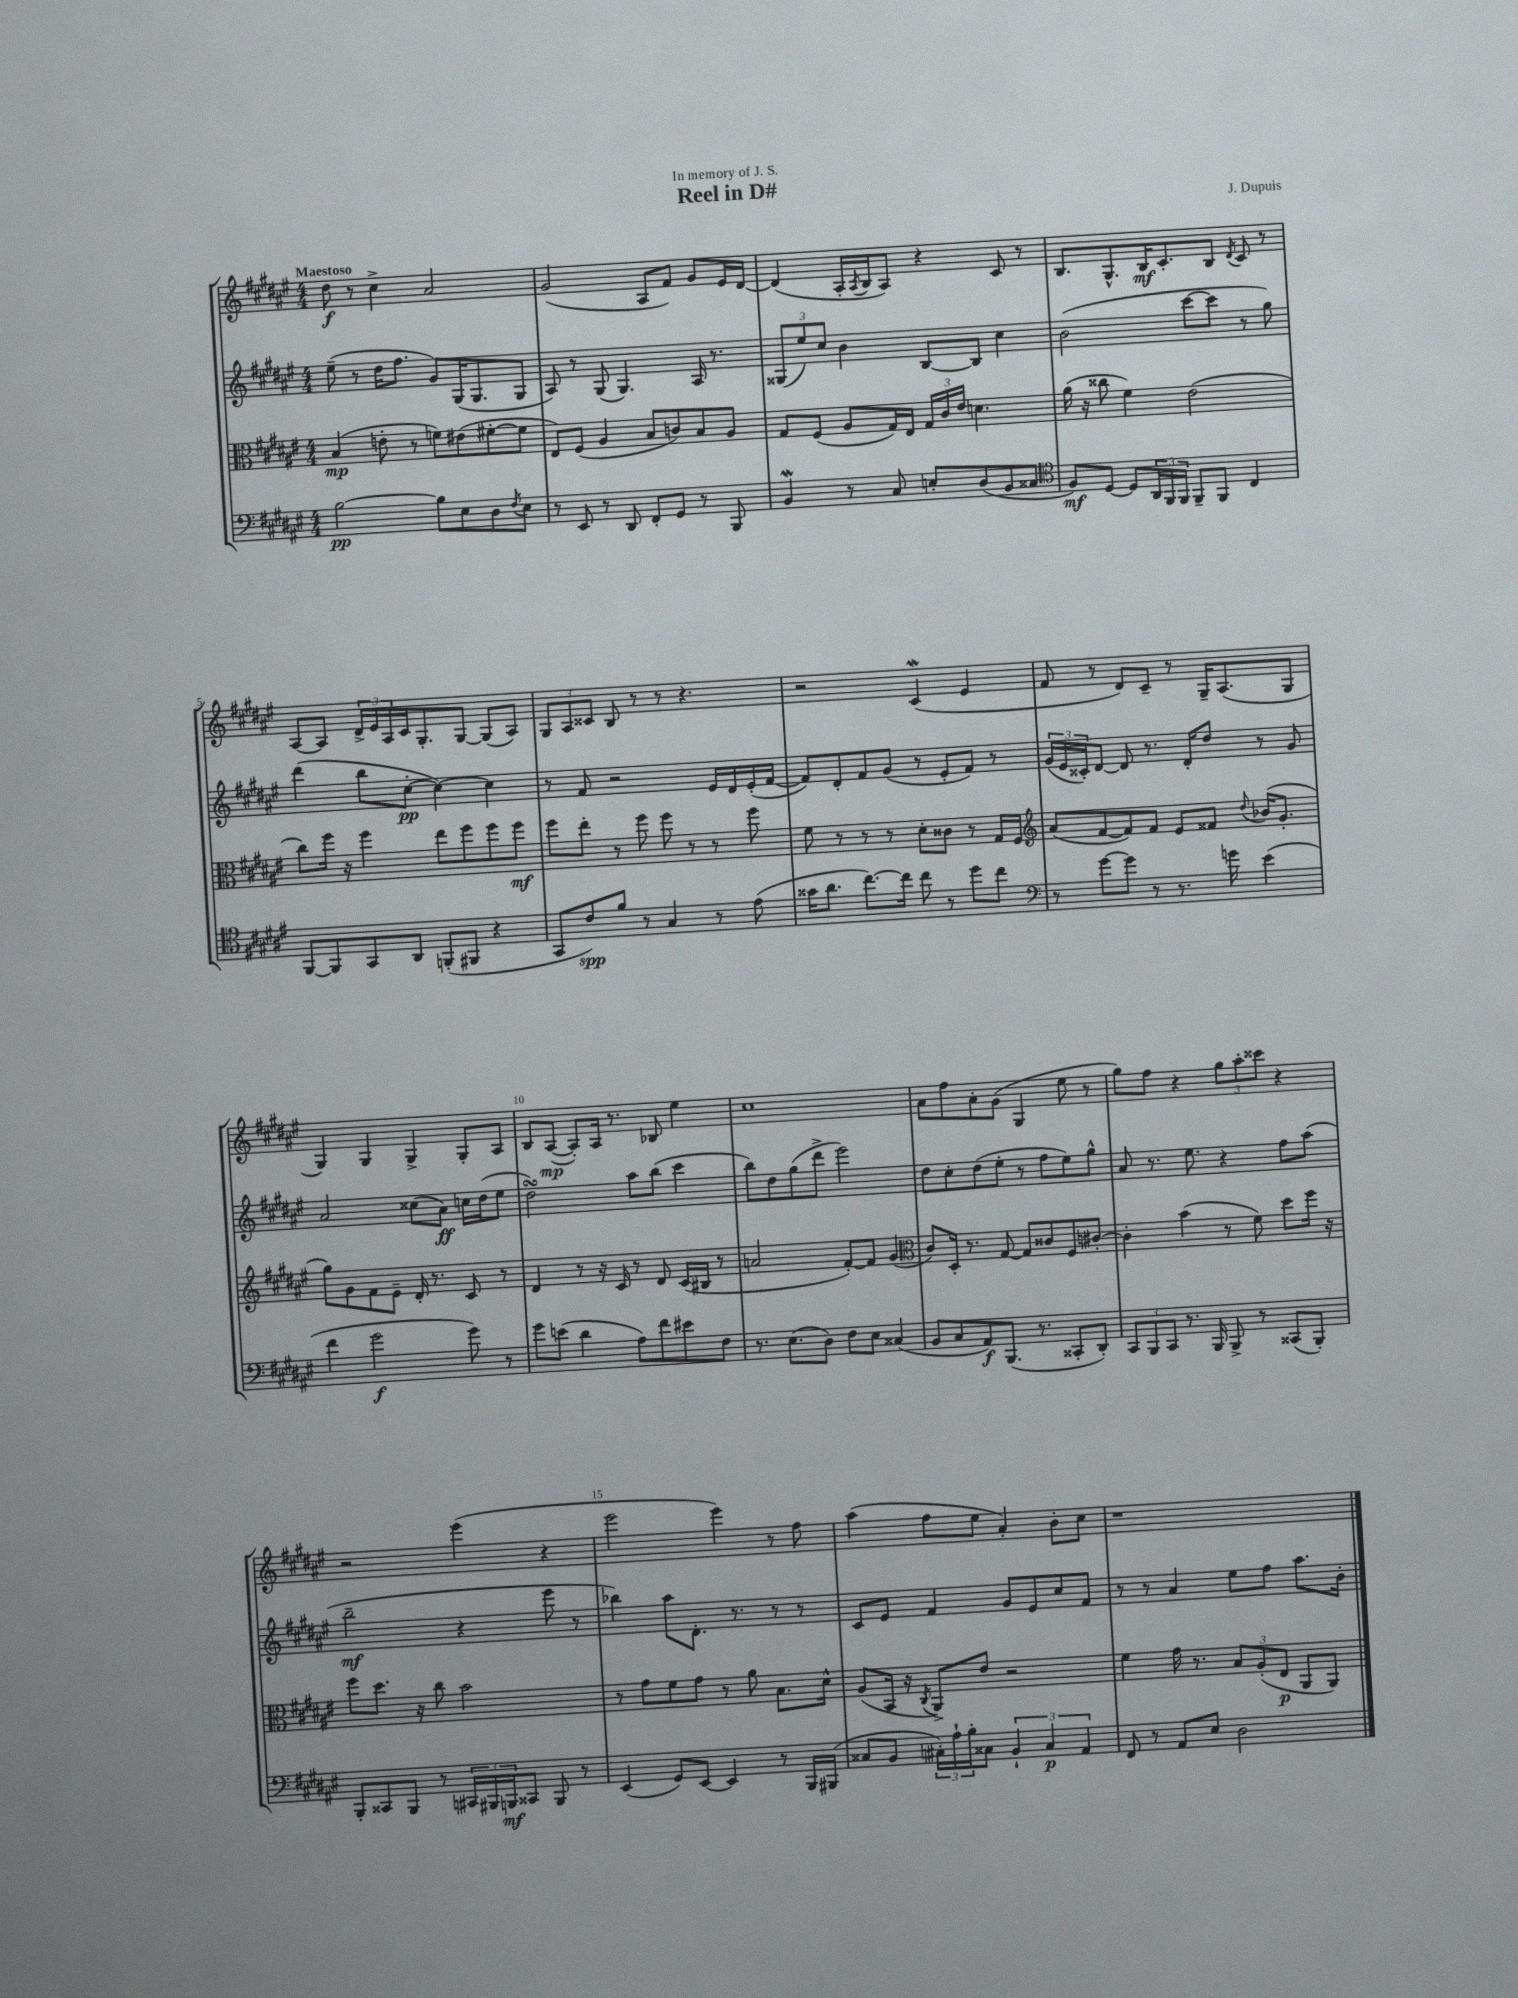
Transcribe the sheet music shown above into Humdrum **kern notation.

**kern	**kern	**kern	**kern
*staff4	*staff3	*staff2	*staff1
*clefF4	*clefC3	*clefG2	*clefG2
*k[f#c#g#d#a#e#]	*k[f#c#g#d#a#e#]	*k[f#c#g#d#a#e#]	*k[f#c#g#d#a#e#]
*M4/4	*M4/4	*M4/4	*M4/4
[2B	(4B	(8ee#~	8dd#
.	.	8r	8r
.	8e'	16dd#	4cc#^
.	.	8.ff#	.
.	8r	.	.
8B]	8f)	8g#)	2a#
8E#	(8e#	(16G#	.
.	.	8.G#	.
8D#	[8f#'	.	.
8qF#	.	.	.
8E#	8f#]	8G#	.
=	=	=	=
8r	8E#)	8A#)	(2g#
8EE#	(8F#	8r	.
8r	4A#	(8G#	.
8DD#	.	4.G#)	.
8FF#'	8B	.	8A#
8GG#	8c)	.	8f#)
8r	8B	16A#	8g#
.	.	8.r	.
8BBB	8A#	.	16e#
.	.	.	[16d#
=	=	=	=
4BB	8G#	(12G##	(4d#]
.	.	12ee#)	.
.	(8F#	.	.
.	.	12cc#	.
8r	8A#	4b	16A#'
.	.	.	8qA#
.	.	.	16B
8C#	16G#)	.	8A#)
.	16E#	.	.
8E'	24G#	[8B	4r
.	24c#	.	.
.	24e#	.	.
(8D#	4.d	8B]	.
8BB	.	4cc#	8c#
8C##	.	.	8r
=	=	=	=
*clefC4	*	*	*
8F#)	(16a#	(2b	8.B
.	16r	.	.
[8D#	8cc##	.	.
.	.	.	8.G#^^
8D#]	4f#)	.	.
24AA#	.	.	16B
24FF#	.	.	.
.	.	.	8.c#'
24FF#	.	.	.
8FF#~	(2e#	[8ccc#	.
8FF#	.	8ccc#]	8B
.	.	.	8qd#
4C#	.	8r	8c#
.	.	8gg#)	8r
=	=	=	=
[8FF#	8cc#)	(4ddd#	[8A#
8FF#]	16ff#	.	8A#]
.	16r	.	.
8GG#	4ff#	8bb	24d#^
.	.	.	24e#
.	.	.	24A#
8AA#	.	[8cc#'	16c#
.	.	.	8.G#'
(8FF'	8ee#	4cc#_)	.
8FF#	8ff#	.	[8G#
4r	8ff#	4cc#]	(8G#]
.	8ff#	.	8A#)
=	=	=	=
8GG#	8ff#	8r	12G#
.	.	.	12A#
8c#)	8ee#'	8f#	.
.	.	.	12c##
8f#	8r	2r	8B
8r	8ff#	.	8r
4G#	8ff#	.	8r
.	8r	.	4.r
8r	8r	16e#	.
.	.	16d#	.
(8e#	8ff#	(16e#'	.
.	.	[16f#	.
=	=	=	=
16g##	8f#	8f#])	2r
8.a#	.	.	.
.	8r	8d#'	.
[8.cc#)	8r	8f#	.
.	8r	(8g#	.
16cc#]	.	.	.
8cc#	8d#'	8r	(4c#
8r	8c##	8e#'	.
8dd#	8r	8f#)	4e#
8cc#	16G#	8r	.
.	16F#	.	.
=	=	=	=
*clefF4	*clefG2	*	*
8r	(8a#	(24g#	8f#
.	.	24e#	.
.	.	24c##')	.
[8g#	[8f#	[8d#	8r
8g#]	8f#])	8d#]	8d#)
8r	8f#	8.r	8c#~
8.r	8e#	.	8r
.	.	16d#'	.
.	8f##	8dd#	16G#~
16g	.	.	(8.A#
.	8qqdd#	.	.
(4e#	(16b-	8r	.
.	8.g#'	.	.
.	.	8g#	8G#
=	=	=	=
4f#	8gg#)	2a#	4G#)
.	8g#	.	.
2g#	8f#	.	4G#
.	8e#~	.	.
.	16d#'	(8cc##	4G#^
.	8.r	.	.
.	.	8a#)	.
8g#)	8c#	16cc	8G#'
.	.	(16dd#	.
8r	8r	8ee#	8A#
=	=	=	=
8g#	4d#	2dd#)	8B
(8e	.	.	([8A#
4d#	8r	.	8A#'])
.	16r	.	16A#
.	16c#	.	8.r
8A#)	8r	8aa#	.
8f#	8d#	(8bb	8B-
8e#	(16c#	4ccc#	4ee#
.	16B#	.	.
8F#	8r	.	.
=	=	=	=
8.r	2a	8bb)	1cc#
.	.	8dd#	.
(8.E#	.	.	.
.	.	(8gg#	.
8D#)	.	8ddd#^	.
8F#	[8f#')	2eee#)	.
8E#	8f#]	.	.
(4C##	(4g#	.	.
=	=	=	=
*	*clefC3	*	*
8BB	8c#)	8dd#	8a#
8C#	16D#'	8cc#'	8ff#
.	8.r	.	.
8AA#)	.	(8dd#	8a#'
(8.BBB	[8G#	8ee#'	(8g#
.	8G#]	8r	4G#
8.r	.	.	.
.	8c##	8ff#	.
8CC##'	8F#	8ee#)	8ee#
8DD#')	[8c#'	8gg#^^	8r
=	=	=	=
12CC#	4c#']	8a#	8gg#)
12BBB	.	.	.
.	.	8.r	8ff#
12CC#	.	.	.
8.r	(4b	.	4r
.	.	8.ee#	.
16BBB	.	.	.
8BBB^	8r	4r	12gg#
.	.	.	12aa#'
8r	8f#)	.	.
.	.	.	12ccc##
(8CC##	8dd#	8ff#	4r
8BBB')	16ff#	(8aa#	.
.	16r	.	.
=	=	=	=
8BBB'	8ff#	2bb~	2r
8CC##	8.dd#	.	.
8BBB	.	.	.
.	16r	.	.
8r	8cc#	.	.
24CC#	2b	4r	(4eee#
24BBB#	.	.	.
24BBB	.	.	.
8CC##	.	.	.
8BBB	.	8eee#	4r
8r	.	8r	.
=	=	=	=
(4EE#	8r	4bb-)	2eee#
.	8g#	.	.
8GG#)	8f#	8aa#	.
[8EE#	8g#	8.d#'	.
4EE#]	8r	.	4eee#)
.	.	8.r	.
.	8a#	.	.
8r	8.B	8r	8r
16BBB	.	8r	8ff#
(16BBB#	16d#^^	.	.
=	=	=	=
8C##	(8A#	8c#	(4aa#
8BB	16BB	8e#	.
.	16r	.	.
.	8qC#	.	.
24C#')	8AA#^)	4f#	8ff#
24A#`	.	.	.
24B'	.	.	.
8C##	8e#	.	8ee#
6BB`	2r	8g#	4a#')
.	.	8e#	.
6C##	.	.	.
.	.	8cc#	8b'
6AA#	.	.	.
.	.	8f#	8cc#
=	=	=	=
8FF#	4f#	8r	1r
8r	.	8r	.
8AA#	16g#	4a#	.
.	8.r	.	.
8E#	.	.	.
2D#	12B	8ee#	.
.	(12A#'	.	.
.	.	8ff#	.
.	12E#	.	.
.	8AA#	8.aa#	.
.	8AA#)	.	.
.	.	16b'	.
==	==	==	==
*-	*-	*-	*-
